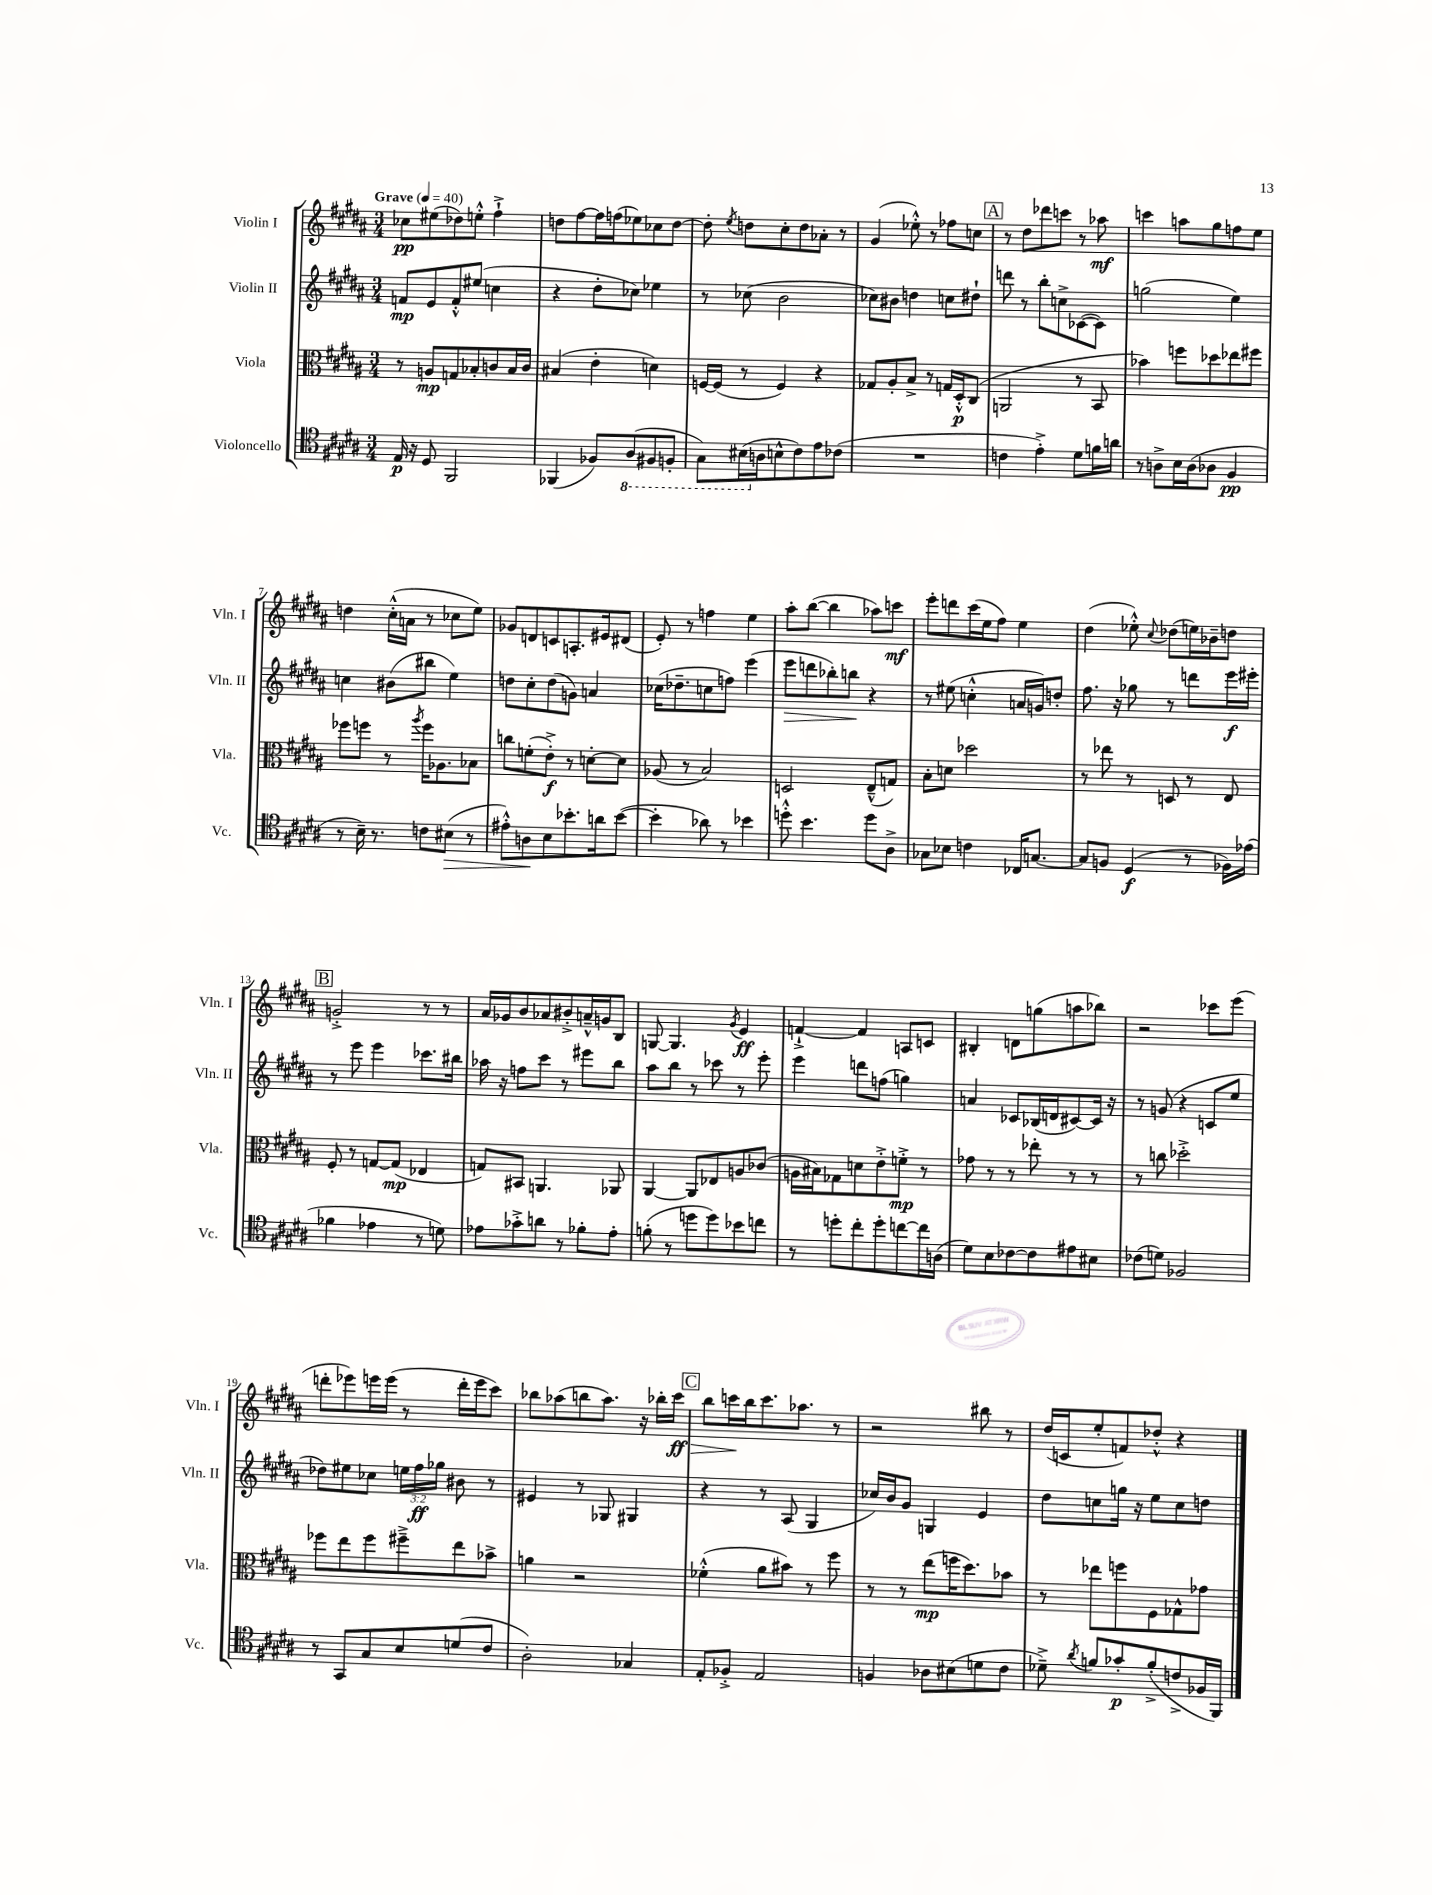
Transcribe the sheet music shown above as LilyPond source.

<<
\new StaffGroup <<
\new Staff = "s0" \with { instrumentName = "Violin I" shortInstrumentName = "Vln. I" } {
    \clef treble \key b \major \numericTimeSignature \time 3/4 \tempo "Grave" 4 = 40
    \autoBeamOff ces''8[\pp eis''8( des''8) e''8]-.-^ fis''4-!-> |
    d''8[ fis''8~ fis''16 f''16( ees''8) ces''8 d''8]~ |
    d''8-. \acciaccatura { e''8 } d''8[ cis''8-. d''8 aes'8]-. r8 |
    gis'4( ees''8-.-^) r8 fes''8[ c''8] |
    \mark \markup { \box "A" } r8 dis''8[ des'''8 c'''8] r8 aes''8\mf |
    c'''4 a''8[ gis''8 f''8 e''8] |
    d''4 cis''16[-.-^( a'16] r8 ces''8[ e''8]) |
    ges'8[ d'8 c'8 a8.-. eis'16 dis'8]( |
    e'8-.) r8 f''4 e''4 |
    ais''8[-. b''8]~( b''4 aes''8[) c'''8]\mf |
    e'''8[-. d'''8 cis'''16( e''16 fis''8]) e''4 |
    dis''4( ees''8-.-^) \appoggiatura { cis''8 } des''8[( e''16) bes'16-- d''8] |
    \mark \markup { \box "B" } g'2-.-> r8 r8 |
    ais'16[ ges'16 b'8 aes'8 bis'8-.-> a'16---^ g'16 b8] |
    g8~ g4. \acciaccatura { gis'8 } e'4\ff |
    f'4~-!-> f'4 a8[ c'8] |
    bis4-. d'8[ g''8( a''8 bes''8]) |
    r2 ces'''8[ e'''8]( |
    d'''8[-. ees'''8) e'''16 e'''16]( r8 d'''16[-. e'''16 cis'''8]) |
    bes''8[ aes''8( b''8 aes''8.]) r16 bes''16[-. cis'''16]\ff\> |
    \mark \markup { \box "C" } b''8[ c'''16\! b''16 c'''8. aes''8.] r8 |
    r2 bis''8 r8 |
    dis''16[( c'16 e''8-. f'8) des''8]-.-^ r4 \bar "|." |
}
\new Staff = "s1" \with { instrumentName = "Violin II" shortInstrumentName = "Vln. II" } {
    \clef treble \key b \major \numericTimeSignature \time 3/4 \override Staff.TupletNumber.text = #tuplet-number::calc-fraction-text
    \autoBeamOff f'8[\mp e'8 f'8-.-^ eis''8]( c''4 |
    r4 dis''8[-. ces''8]) ees''4 |
    r8 ces''8( b'2 |
    ces''8[) bis'8] d''4 c''8[ dis''8]-! |
    \mark \markup { \box "A" } d'''8 r8 b''8[-. c''8-> ces'8~( ces'8]) |
    g''2( e''4) |
    c''4 bis'8[( bis''8] e''4) |
    d''8[ cis''8-. d''8( g'8]) a'4 |
    ces''16[( des''8.-- c''8 f''8]) e'''4( |
    e'''8[\> d'''8 bes''8-.) b''8]\! r4 |
    r8 eis''8( c''4-.-^ a'16[ g'16) d''8]-. |
    fis''8. r16 ges''8 r8 d'''8[ e'''16\f eis'''16]-. |
    \mark \markup { \box "B" } r8 e'''8 e'''4 ces'''8.[ bis''16] |
    aes''16 r16 f''8[ cis'''8] r8 eis'''8[ b''8] |
    ais''8[ b''8] r8 ces'''8 r8 e'''8-. |
    e'''4 d'''8[ f''8]( g''4) |
    a'4 ces'8[ bes16( d'16 cis'8~) cis'16] r16 |
    r8 g'8( r4 c'8[ e''8] |
    des''8[) eis''8 ces''8] \tuplet 3/2 { e''16[ fis''16\ff ges''16] } bis'8 r8 |
    eis'4 r8 ges8 gis4 |
    \mark \markup { \box "C" } r4 r8 ais8( gis4 |
    ces''16[) b'16 gis'8] g4 e'4 |
    dis''8[ c''8 g''16] r16 e''8[ c''8 d''8] \bar "|." |
}
\new Staff = "s2" \with { instrumentName = "Viola" shortInstrumentName = "Vla." } {
    \clef alto \key b \major \numericTimeSignature \time 3/4
    \autoBeamOff r8 a8[\mp g8 bes8-. c'8 bes16 c'16] |
    bis4( e'4-. d'4) |
    f16[~ f16]( r8 f4) r4 |
    ges8[ ais8-. b8]-> r8 g16[ dis16-.-^\p cis8]( |
    \mark \markup { \box "A" } a,2 r8 b,8 |
    bes'4) f''8[ des''8 ees''8 fis''8] |
    fes''8[ f''8] r8 \acciaccatura { ais''8 } f''16[ aes8. bes8] |
    c''8[ f'8-.( e'8]-.->\f) r8 d'8[~-. d'8] |
    aes8( r8 b2) |
    d2 e8[---^( g8]) |
    b8[-. d'8] des''2 |
    r8 ees''8 r8 d8 r8 e8 |
    \mark \markup { \box "B" } fis8-. r8 g8[~ g8]\mp( ees4 |
    g8[) bis,8] a,4. aes,8 |
    ais,4~ ais,8[ ees8 a8 ces'8]( |
    a16[ bis16) ges8 d'8 e'8-.-> f'8]-.->\mp r8 |
    ges'8 r8 r8 ees''8-. r8 r8 |
    r8 c''8 des''2-.-> |
    fes''8[ e''8 fes''8 fis''8---> e''8 bes'8]-> |
    a'4 r2 |
    \mark \markup { \box "C" } fes'4-.-^( ais'8[ bis'8]) r8 fis''8 |
    r8 r8 e''8[\mp( f''16 dis''8.) bes'8] |
    r8 ees''8[ f''8 fis8 ges8-^ ges'8] \bar "|." |
}
\new Staff = "s3" \with { instrumentName = "Violoncello" shortInstrumentName = "Vc." } {
    \clef tenor \key b \major \numericTimeSignature \time 3/4
    \autoBeamOff e16\p r16 dis8 fis,2 |
    fes,4( fes8[) \ottava #-1 ais,8( fis,8 f,8]-. |
    gis,8[) bis,16( \ottava #0 a16 b!8-^ cis'8) e'8 ces'8]( |
    R2. |
    \mark \markup { \box "A" } c'4 e'4-.->) dis'8[ f'16 a'16] |
    r8 a8[-> b16 a16( aes8] fis4\pp |
    r8 b16--) r8. c'8[ bis8]\>( r8 |
    eis'8[-.-^) a8\! b8 bes'8.-. a'16 bes'8]~( |
    bes'4-. aes'8) r8 bes'4 |
    d''8-.-^ b'4. d''8[ ais8]-> |
    ges8[ bes8] c'4 ces16[ g8.]~ |
    g8[ f8] dis4\f( r8 fes16[) ees'16]( |
    \mark \markup { \box "B" } fes'4 ees'4 r8 d'8) |
    ees'8[ ges'8-.-> a'8] r8 fes'8[-. ees'8]-. |
    f'8-.( r8 d''8[ d''8) bes'8 c''8] |
    r8 d''8[-. cis''8-. d''8-. c''8~ c''16 a16]( |
    dis'8[) b8 ces'8~ ces'8 eis'8 bis8] |
    ces'8[( d'8]) fes2 |
    r8 gis,8[ gis8 b8 d'8( cis'8] |
    ais2-.) ges4 |
    \mark \markup { \box "C" } e8[-. fes8]-.-> e2 |
    f4 aes8[ bis8( d'8 cis'8] |
    des'8--->) \acciaccatura { ais'8 } f'8[ ges'8-.\p f'8-.->( c'8-> fes16 fis,16]) \bar "|." |
}
>>
>>
